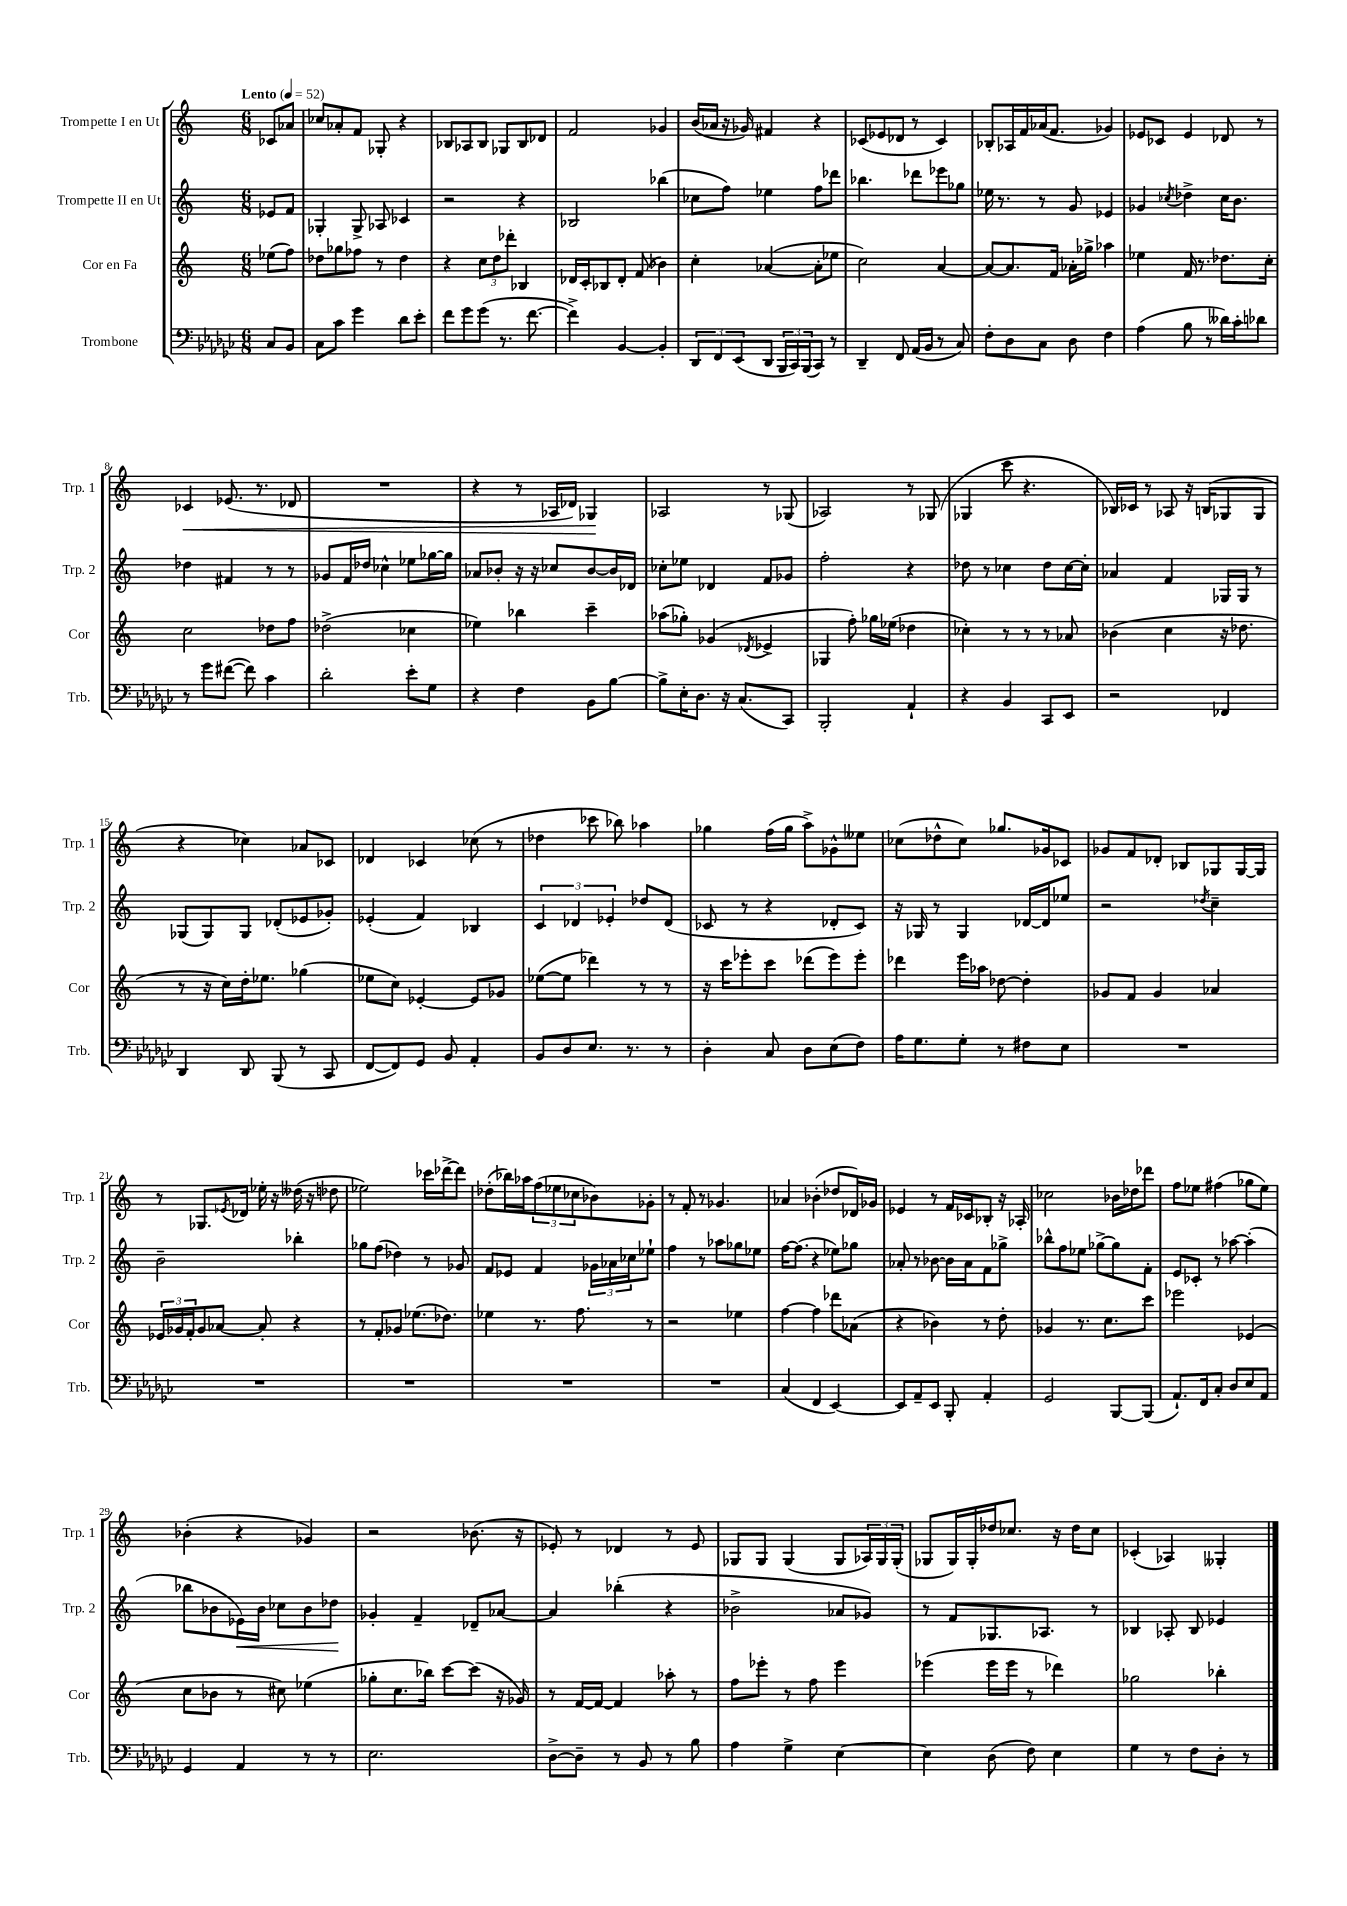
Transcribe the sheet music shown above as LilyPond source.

<<
\new StaffGroup <<
\new Staff = "s0" \with { instrumentName = "Trompette I en Ut" shortInstrumentName = "Trp. 1" } {
    \clef treble \key c \major \numericTimeSignature \time 6/8 \partial 4 \tempo "Lento" 4 = 52
    ces'8 aes'8 |
    ces''8 aes'8-. f'8 ges8-. r4 |
    bes8 aes8 bes8 ges8 bes8 des'8 |
    f'2 ges'4 |
    b'16( aes'16 r16 ges'16) fis'4 r4 |
    ces'8( ees'8 des'8 r8 ces'4) |
    bes8-. aes16 f'16 aes'16( f'8. ges'4) |
    ees'8 ces'8 ees'4 des'8 r8 |
    ces'4\< ees'8.( r8. des'8 |
    R2. |
    r4 r8 aes16 des'16) ges4\! |
    aes2 r8 ges8( |
    aes2) r8 ges8( |
    ges4 c'''8 r4. |
    bes16) ces'16 r8 aes8 r16 b16( ges8 ges8 |
    r4 ces''4) aes'8 ces'8 |
    des'4 ces'4 ces''8( r8 |
    des''4 ces'''8 bes''8) aes''4 |
    ges''4 f''16( ges''16 a''8->) ges'8-^ eeses''8 |
    ces''8( des''8-^ ces''8) ges''8. ges'16 ces'8 |
    ges'8 f'8 des'8-. bes8 ges8 ges16~ ges16 |
    r8 ges8. \acciaccatura { ees'8 } des'16 ees''16-. r16 deses''16( r16 des''8 |
    ees''2) ces'''16 des'''16~-> des'''8 |
    des''8-.( bes''16) aes''16 \tuplet 3/2 { f''8( ees''8 ces''8 } bes'8) ges'8-. |
    r8 f'8-. r8 ges'4. |
    aes'4 bes'4-.( des''8 des'16) ges'16 |
    ees'4 r8 f'16 ces'16 bes8-. r16 aes16-. |
    ces''2 bes'16 des''16 des'''8 |
    f''8 ees''8 fis''4( ges''8 ees''8) |
    bes'4-.( r4 ges'4) |
    r2 bes'8.( r16 |
    ees'8-.) r8 des'4 r8 ees'8 |
    ges8 ges8 ges4( ges8 \tuplet 3/2 { aes16) ges16 ges16-.( } |
    ges8 ges16) ges16-. des''16 ces''8. r16 des''16 ces''8 |
    ces'4-.( aes4) geses4-. \bar "|." |
}
\new Staff = "s1" \with { instrumentName = "Trompette II en Ut" shortInstrumentName = "Trp. 2" } {
    \clef treble \key c \major \numericTimeSignature \time 6/8 \partial 4
    ees'8 f'8 |
    ges4-. ges8-> aes8 ces'4 |
    r2 r4 |
    bes2 bes''4( |
    ces''8 f''8) ees''4 f''8 des'''8 |
    bes''4. des'''8 ees'''8 ges''8 |
    ees''16 r8. r8 g'8 ees'4 |
    ges'4 \acciaccatura { ces''8 } des''4-> ces''16 b'8. |
    des''4 fis'4 r8 r8 |
    ges'8 f'16 des''16 ces''4-^ ees''8 ges''16~ ges''16 |
    aes'8 bes'8-. r16 r16 ces''8 bes'8~ bes'16 des'16 |
    ces''8-. ees''8 des'4 f'8 ges'8 |
    f''2-. r4 |
    des''8 r8 ces''4 des''8 ces''16~ ces''16-. |
    aes'4 f'4 ges16 ges16 r8 |
    ges8( ges8) ges8 des'8-.( ees'8 ges'8-.) |
    ees'4-.( f'4) bes4 |
    \tuplet 3/2 { c'4 des'4 ees'4-. } des''8 des'8( |
    ces'8 r8 r4 des'8-. ces'8) |
    r16 ges16 r8 ges4 des'16~ des'16 ees''8 |
    r2 \acciaccatura { des''8 } c''4-- |
    b'2-- bes''4-. |
    ges''8 f''8( des''4) r8 ges'8 |
    f'8 ees'8 f'4 \tuplet 3/2 { ges'16 aes'16 ces''16 } ees''8-! |
    f''4 r8 aes''8 ges''8 ees''8 |
    f''16~ f''8.( r4 ees''8) ges''8 |
    aes'8-. r8 bes'8~ bes'16 aes'16 f'8 ges''8-> |
    bes''8-^ f''8 ees''8 ges''8~-> ges''8 f'8-. |
    e'8 ces'8-. r8 aes''8~ aes''4-.( |
    bes''8 bes'8 ees'16\<) bes'16 ces''8 bes'8 des''8\! |
    ges'4-. f'4-- des'8-- aes'8~ |
    aes'4 bes''4-.( r4 |
    bes'2-> aes'8 ges'8) |
    r8 f'8 ges8. aes8. r8 |
    bes4 aes8-. bes8 ees'4 \bar "|." |
}
\new Staff = "s2" \with { instrumentName = "Cor en Fa" shortInstrumentName = "Cor" } {
    \clef treble \key c \major \numericTimeSignature \time 6/8 \partial 4
    ees''8( f''8) |
    des''8 ges''8 fes''8 r8 des''4 |
    r4 \tuplet 3/2 { c''8 d''8 des'''8-. } bes4 |
    des'16 c'16-. bes8 des'8-. f'8( bes'4) |
    c''4-. aes'4~( aes'8-. ees''8 |
    c''2) a'4~ |
    a'8~ a'8. f'16 aes'16-. ges''16-> aes''4 |
    ees''4 f'16 r8. des''8. c''16-. |
    c''2 des''8 f''8 |
    des''2->( ces''4 |
    ees''4) bes''4 c'''4-- |
    aes''8( ges''8-.) ges'4( \acciaccatura { des'8 } ees'4-> |
    ges4 f''8-.) ges''16 ees''16( des''4 |
    ces''4-.) r8 r8 r8 aes'8 |
    bes'4( c''4 r16 des''8. |
    r8 r16 c''16) d''16-. ees''8. ges''4( |
    ees''8 c''8) ees'4~-. ees'8 ges'8 |
    ees''8~( ees''8 des'''4) r8 r8 |
    r16 c'''16 ees'''8-. c'''8 des'''8( ees'''8) ees'''8-. |
    des'''4 e'''16 aes''16 des''8~ des''4-. |
    ges'8 f'8 ges'4 aes'4 |
    \tuplet 3/2 { ees'16 ges'16 f'16-. } ges'8 aes'8~ aes'8-. r4 |
    r8 f'8-. ges'8 ees''8.( des''8.) |
    ees''4 r8. f''8. r8 |
    r2 ees''4 |
    f''4~ f''4 des'''8 aes'8( |
    r4 bes'4) r8 d''8-. |
    ges'4 r8. c''8. c'''8 |
    ees'''2 ees'4( |
    c''8 bes'8 r8 cis''8) ees''4( |
    ges''8-. c''8. bes''16) c'''8~ c'''8( r16 ges'16) |
    r8 f'16~ f'16~ f'4 aes''8-. r8 |
    f''8 ees'''8-. r8 f''8 ees'''4 |
    ees'''4( ees'''16 ees'''16 r8 des'''4) |
    ges''2 bes''4-. \bar "|." |
}
\new Staff = "s3" \with { instrumentName = "Trombone" shortInstrumentName = "Trb." } {
    \clef bass \key ges \major \numericTimeSignature \time 6/8 \partial 4
    ces8 bes,8 |
    ces8 ces'8 ges'4 des'8 ees'8-. |
    f'8 ges'8 ges'8( r8. f'8.~ |
    f'4->) bes,4~ bes,4-. |
    \tuplet 3/2 { des,8 f,8 ees,8( } des,8 \tuplet 3/2 { bes,,16 ces,16) bes,,16( } ces,8) r8 |
    des,4-- f,8 aes,16( bes,16 r8 ces8) |
    f8-. des8 ces8 des8 f4 |
    aes4( bes8 r8 deses'16) ces'16-. des'8 |
    r8 ges'8 fis'8~( fis'8) ces'4 |
    des'2-. ees'8-. ges8 |
    r4 f4 bes,8 bes8~ |
    bes8-> ees16-. des8. r16 ces8.( ces,8) |
    bes,,2-. aes,4-! |
    r4 bes,4 ces,8 ees,8 |
    r2 fes,4 |
    des,4 des,8 bes,,8( r8 ces,8 |
    f,8~ f,8) ges,8 bes,8 aes,4-. |
    bes,8 des8 ees8. r8. r8 |
    des4-. ces8 des8 ees8( f8) |
    aes16 ges8. ges8-. r8 fis8 ees8 |
    R2. |
    R2. |
    R2. |
    R2. |
    R2. |
    ces4( f,4 ees,4~) |
    ees,8 aes,8-- ees,8 bes,,8-. aes,4-. |
    ges,2 bes,,8~ bes,,8( |
    aes,8.-!) f,16 ces8-. des8 ees8 aes,8 |
    ges,4 aes,4 r8 r8 |
    ees2. |
    des8~-> des8-- r8 bes,8 r8 bes8 |
    aes4 ges4-> ees4~ |
    ees4 des8( f8) ees4 |
    ges4 r8 f8 des8-. r8 \bar "|." |
}
>>
>>
